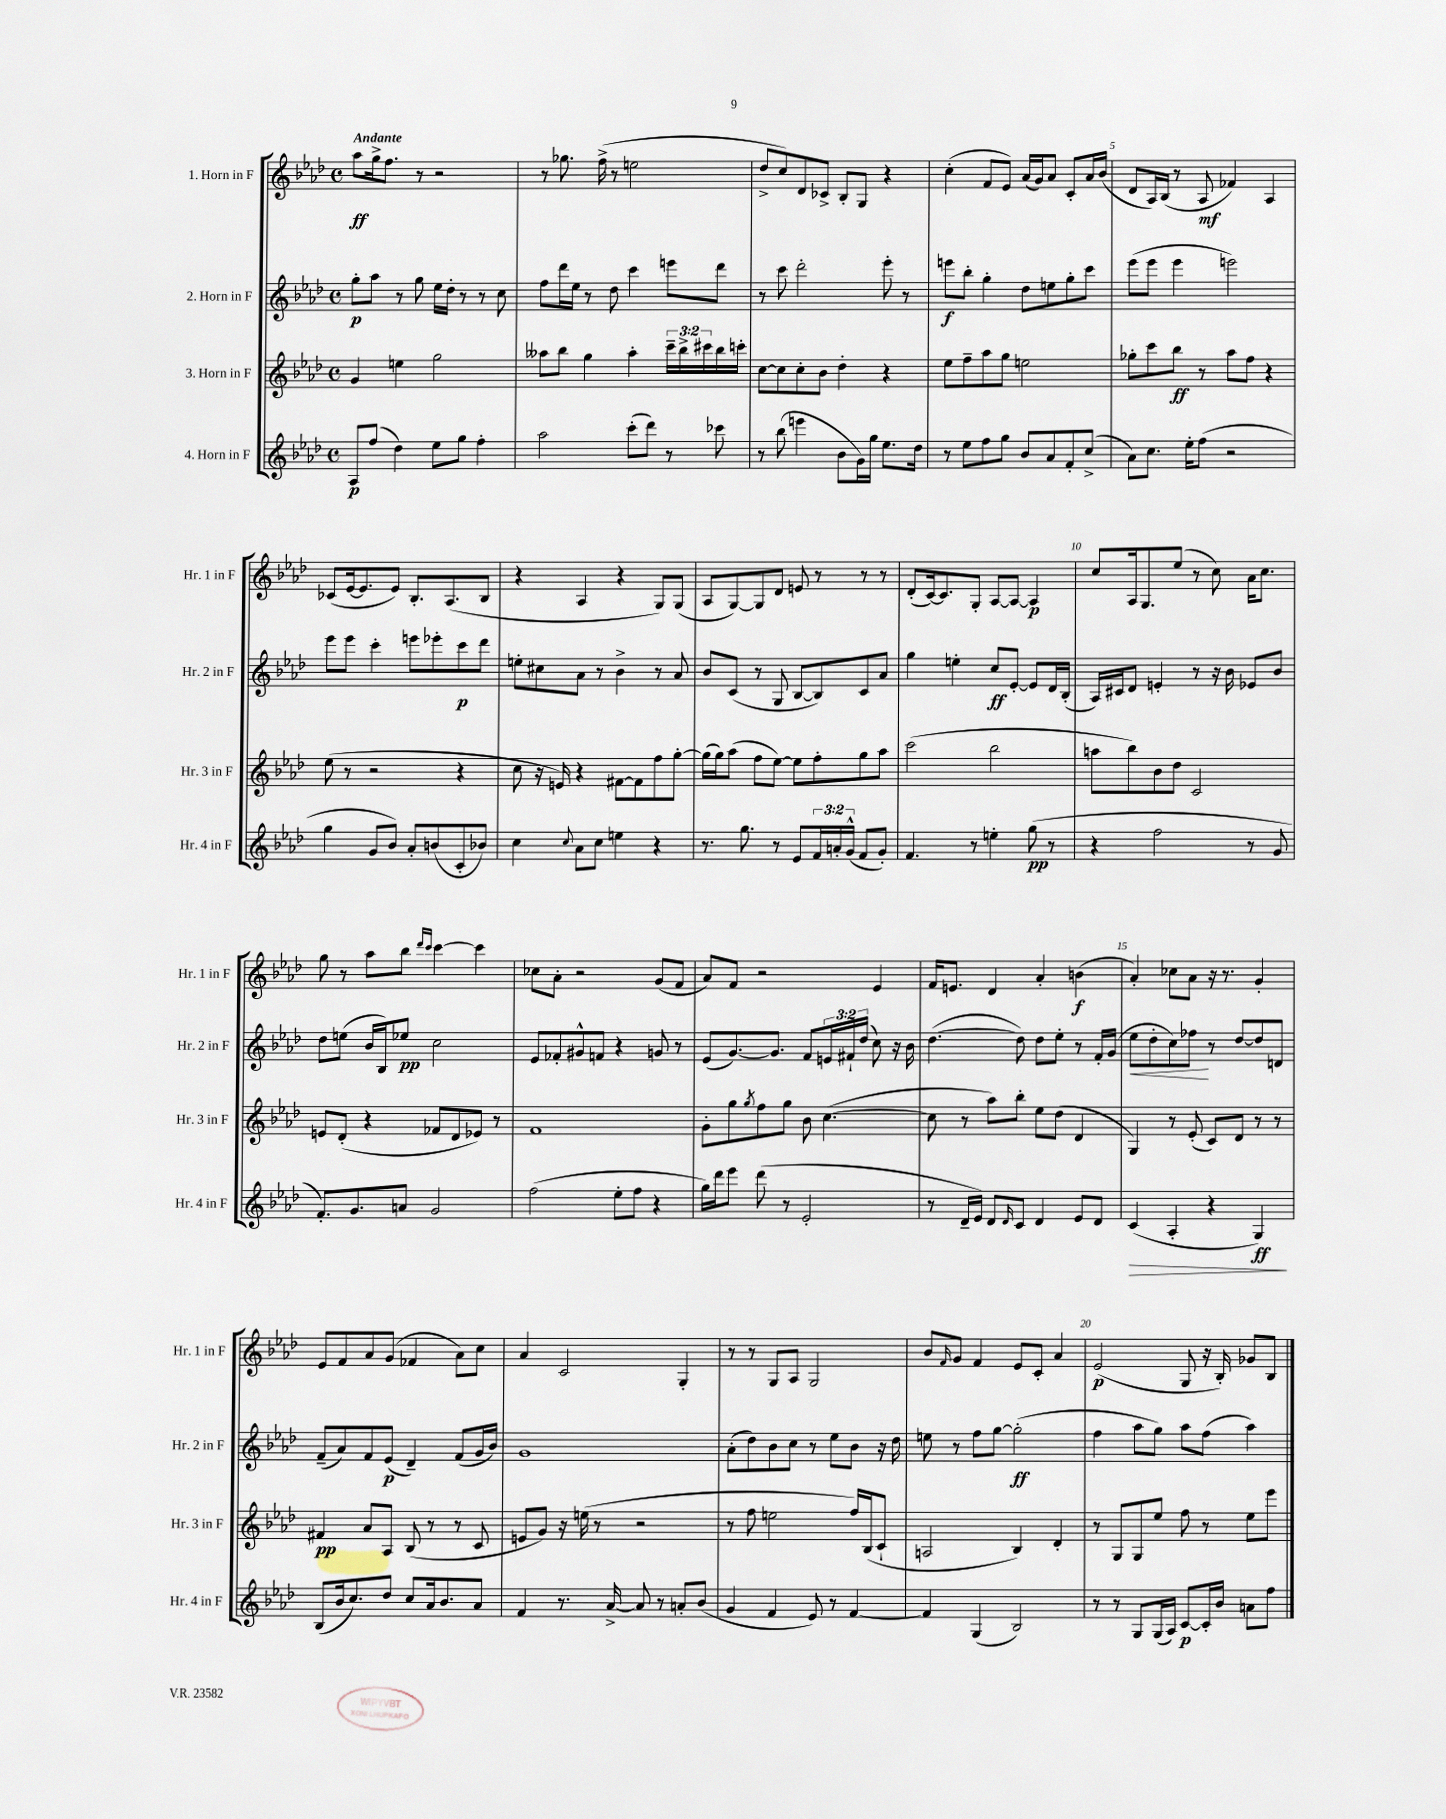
<<
\new StaffGroup <<
\new Staff = "s0" \with { instrumentName = "1. Horn in F" shortInstrumentName = "Hr. 1 in F" } {
    \clef treble \key aes \major \defaultTimeSignature \time 4/4 \tempo "Andante"
    aes''8\ff g''16-> f''8. r8 r2 |
    r8 ges''8. f''16->( r8 e''2 |
    des''8-> c''8) des'8 ces'8-> bes8-. g8 r4 |
    c''4-.( f'8 ees'8) aes'16( g'16) aes'8 c'8-. aes'16 bes'16( |
    des'8 aes16) bes16( r8 aes8\mf fes'4) aes4 |
    ces'8( ees'16~ ees'8. ees'8) bes8.-. aes8.( bes8 |
    r4 aes4 r4 g8) g8( |
    aes8 g8~) g8 des'8 e'8 r8 r8 r8 |
    des'8-.( c'16~) c'8. g8-. aes8~ aes8~ aes4\p |
    c''8 aes16 g8. ees''8( r8 c''8) aes'16 c''8. |
    g''8 r8 aes''8 bes''8 \grace { des'''16 c'''16 } c'''4~ c'''4 |
    ces''8 aes'8-. r2 g'8( f'8 |
    aes'8) f'8 r2 ees'4 |
    f'16 e'8. des'4 aes'4-. b'4\f( |
    aes'4-.) ces''8 aes'8 r16 r8. g'4-. |
    ees'8 f'8 aes'8 g'8( fes'4 aes'8) c''8 |
    aes'4 c'2 g4-. |
    r8 r8 g8 aes8 g2 |
    bes'8 \grace { f'16 } g'8 f'4 ees'8 c'8-. aes'4 |
    ees'2\p( g8 r16 bes16-.) ges'8 bes8 \bar "|." |
}
\new Staff = "s1" \with { instrumentName = "2. Horn in F" shortInstrumentName = "Hr. 2 in F" } {
    \clef treble \key aes \major \defaultTimeSignature \time 4/4 \override Staff.TupletNumber.text = #tuplet-number::calc-fraction-text
    g''8-.\p aes''8 r8 g''8 ees''16 des''16-. r8 r8 c''8 |
    f''8 des'''16 ees''16 r8 des''8 c'''4 e'''8 des'''8 |
    r8 c'''8 des'''2-. ees'''8-. r8 |
    e'''8\f bes''8-. g''4-. des''8 e''8 g''8-. c'''8 |
    ees'''8( ees'''8 ees'''4 e'''2) |
    ees'''8 ees'''8 c'''4-. e'''8 ees'''8-. c'''8\p des'''8 |
    e''8-. cis''8 aes'8 r8 bes'4-> r8 aes'8 |
    bes'8 c'8( r8 g8 bes8~ bes8) c'8 aes'8 |
    g''4 e''4-. c''8\ff ees'8~-. ees'8 des'16 bes16-.( |
    aes16) cis'16 des'8 e'4-. r8 r16 bes'16 ees'8 bes'8 |
    des''8 e''8( bes'16 bes16) ees''8\pp c''2 |
    ees'8 fes'8-. gis'8-^ f'8 r4 g'8 r8 |
    ees'8( g'8.~) g'8. f'8 \tuplet 3/2 { e'16 fis'16-! des''16( } c''8) r16 bes'16 |
    des''4.~( des''8) des''8 ees''8-. r8 f'16-. g'16( |
    ees''8\< des''8-. c''8) fes''8\! r8 des''8~ des''8 d'8 |
    f'8--( aes'8) f'8 ees'8\p( des'4--) f'8( g'16 bes'16) |
    g'1 |
    aes'8-.( des''8) bes'8 c''8 r8 ees''8 bes'8 r16 des''16 |
    e''8 r8 f''8 g''8~ g''2-.\ff( |
    f''4 aes''8 g''8) aes''8 f''8( aes''4) \bar "|." |
}
\new Staff = "s2" \with { instrumentName = "3. Horn in F" shortInstrumentName = "Hr. 3 in F" } {
    \clef treble \key aes \major \defaultTimeSignature \time 4/4 \override Staff.TupletNumber.text = #tuplet-number::calc-fraction-text
    g'4 e''4 g''2 |
    aeses''8 bes''8 g''4 aeses''4-. \tuplet 3/2 { c'''16-- bes''16-> cis'''16 } bes''16 c'''16-. |
    c''8~ c''8 c''8-. bes'8 des''4-. r4 |
    ees''8 f''8-- aes''8 g''8 e''2 |
    ges''8-. c'''8 bes''8\ff r8 aes''8 f''8 r4 |
    ees''8( r8 r2 r4 |
    c''8 r16 e'16) r4 fis'8~ fis'8 f''8 g''8~-. |
    g''16( g''16) aes''8( f''8 ees''8~) ees''8 f''8-. g''8 aes''8 |
    c'''2( bes''2 |
    a''8 bes''8) bes'8 des''8 c'2 |
    e'8 des'8-.( r4 fes'8 des'8 ees'8) r8 |
    f'1 |
    g'8-. g''8 \acciaccatura { g''8 } f''8 g''8 bes'8 c''4.~( |
    c''8 r8 aes''8) bes''8-. ees''8 des''8( des'4 |
    g4) r8 ees'8-.( c'8) des'8 r8 r8 |
    fis'4\pp aes'8 aes8 bes8( r8 r8 c'8 |
    e'8 g'8) r16 e''16( r8 r2 |
    r8 f''8 e''2 f''16) bes16( c'8-! |
    a2 bes4) des'4-. |
    r8 g8 g8 ees''8 f''8 r8 ees''8 ees'''8 \bar "|." |
}
\new Staff = "s3" \with { instrumentName = "4. Horn in F" shortInstrumentName = "Hr. 4 in F" } {
    \clef treble \key aes \major \defaultTimeSignature \time 4/4 \override Staff.TupletNumber.text = #tuplet-number::calc-fraction-text
    aes8\p f''8( des''4) ees''8 g''8 f''4-. |
    aes''2 c'''8-.( des'''8) r8 ces'''8 |
    r8 bes''8( e'''4 bes'8 g'16) g''16 ees''8. des''16 |
    r8 ees''8 f''8 g''8 bes'8 aes'8 f'8-. c''8->( |
    aes'8) c''8. ees''16-. f''8( r2 |
    g''4 g'8 bes'8) aes'8-. b'8( c'8-. bes'8) |
    c''4 \appoggiatura { c''8 } aes'8 c''8 e''4 r4 |
    r8. g''8. r8 ees'8 \tuplet 3/2 { f'16 a'16-. g'16-^( } f'8 g'8-.) |
    f'4. r8 e''4-. g''8\pp( r8 |
    r4 f''2 r8 g'8 |
    f'8.-.) g'8. a'8 g'2 |
    f''2( ees''8-. f''8 r4 |
    g''16) des'''16 ees'''8 des'''8( r8 ees'2-. |
    r8 des'16-- ees'16) des'8 \grace { des'16 } c'8 des'4 ees'8 des'8 |
    c'4\>( aes4-. r4 g4\ff\!) |
    bes8( bes'16 c''8.) des''8 c''8 aes'16 bes'8. aes'8 |
    f'4 r8. aes'16~-> aes'8 r8 a'8-. bes'8( |
    g'4 f'4 ees'8) r8 f'4~ |
    f'4 g4( bes2) |
    r8 r8 g8 g16( aes16) c'8~\p c'16-. bes'16 a'8 f''8 \bar "|." |
}
>>
>>
\layout { \context { \Score \override BarNumber.break-visibility = ##(#f #t #t) barNumberVisibility = #(every-nth-bar-number-visible 5) } }
